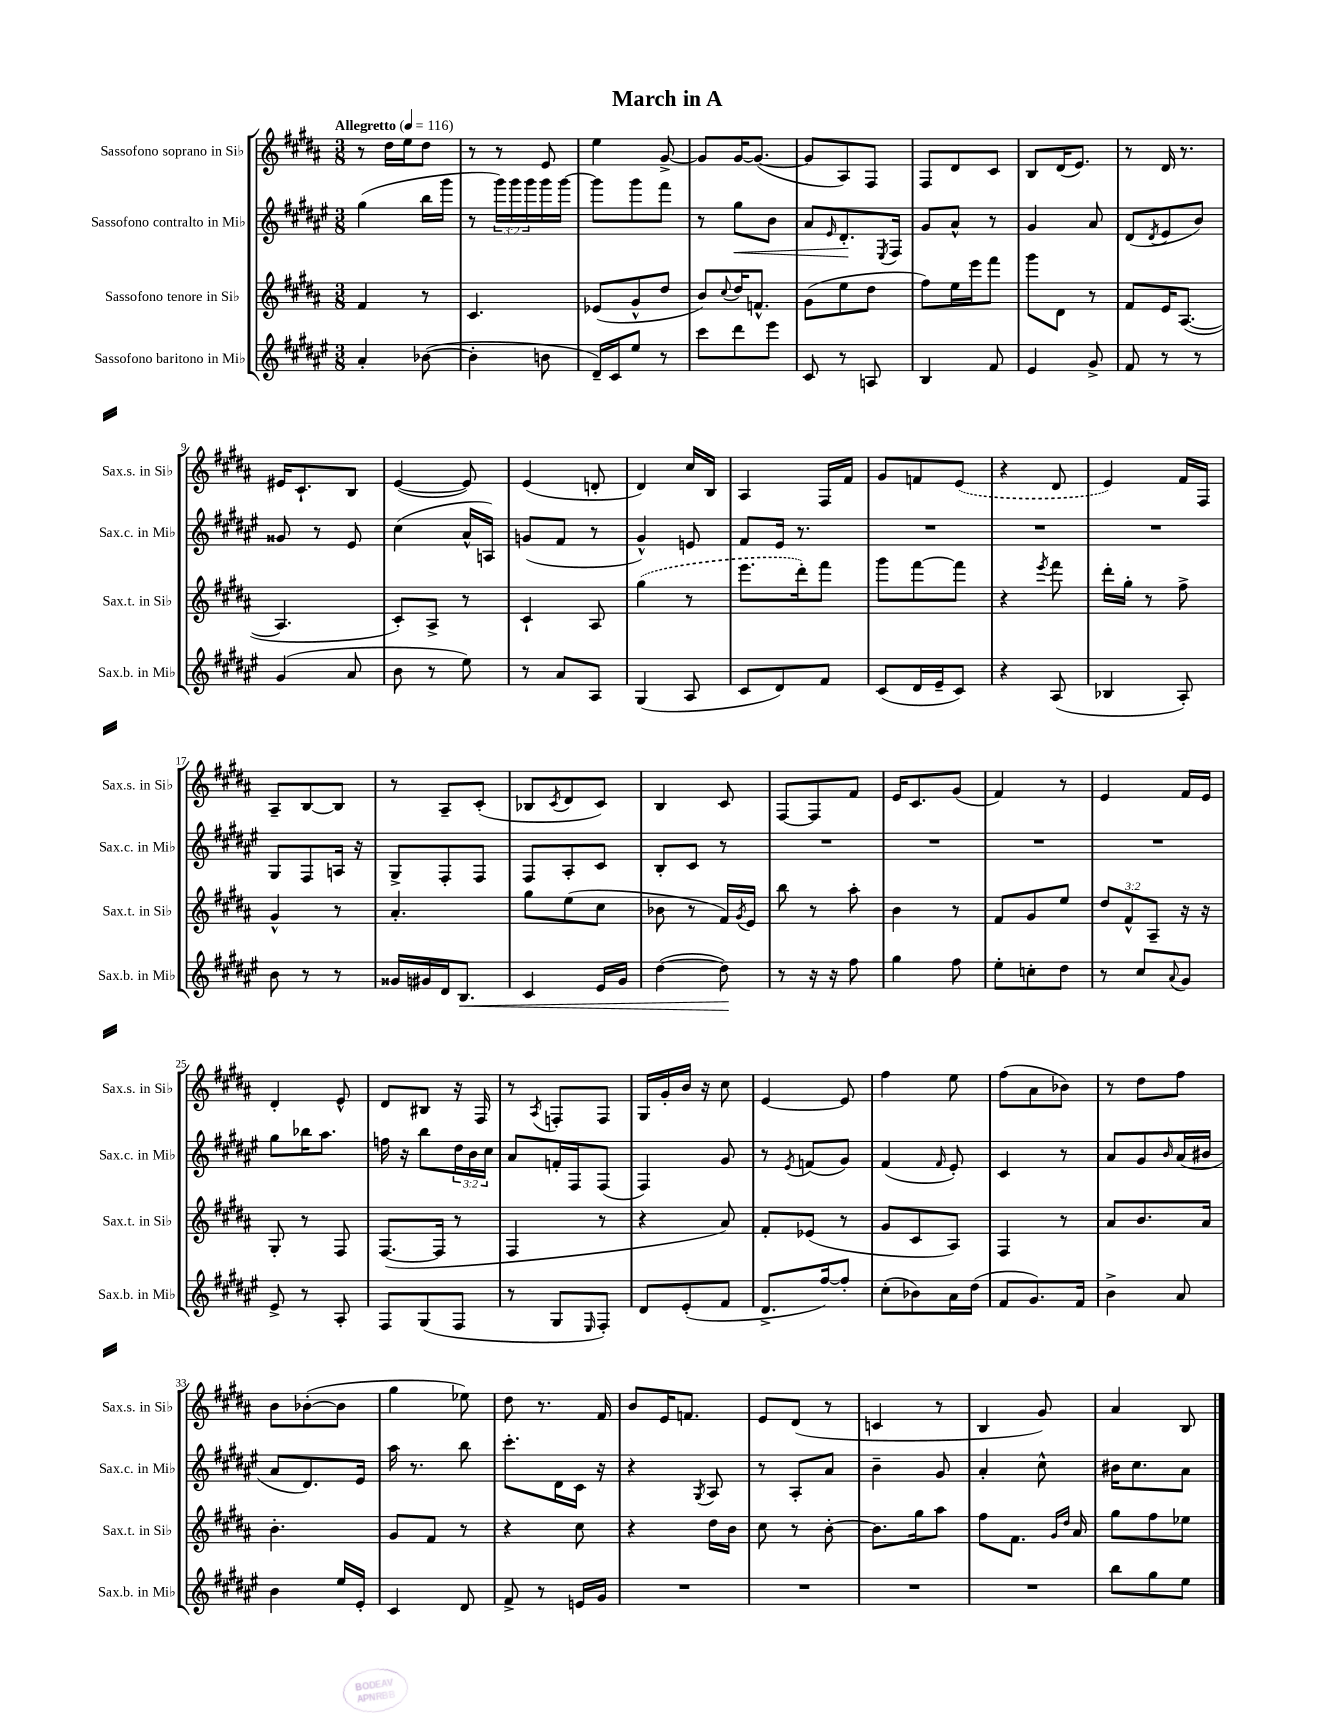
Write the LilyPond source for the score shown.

\header { title = "March in A" }
<<
\new StaffGroup <<
\new Staff = "s0" \with { instrumentName = "Sassofono soprano in Sib" shortInstrumentName = "Sax.s. in Sib" } {
    \clef treble \key b \major \numericTimeSignature \time 3/8 \tempo "Allegretto" 4 = 116
    r8 dis''16 e''16 dis''8 |
    r8 r8 e'8 |
    e''4 gis'8~-> |
    gis'8 gis'16~ gis'8.~( |
    gis'8 ais8) fis8 |
    fis8 dis'8 cis'8 |
    b8 dis'16( e'8.) |
    r8 dis'16 r8. |
    eis'16 cis'8.-! b8 |
    e'4~( e'8) |
    e'4( d'8-. |
    dis'4) cis''16 b16 |
    ais4 fis16 fis'16 |
    gis'8 f'8 \once \slurDashed e'8( |
    r4 dis'8 |
    e'4) fis'16 fis16 |
    ais8-- b8~ b8 |
    r8 ais8-- cis'8-.( |
    bes8 \acciaccatura { cis'8 } dis'8 cis'8) |
    b4 cis'8 |
    fis8~ fis8 fis'8 |
    e'16 cis'8. gis'8( |
    fis'4) r8 |
    e'4 fis'16 e'16 |
    dis'4-. e'8-^ |
    dis'8 bis8 r16 fis16 |
    r8 \acciaccatura { ais8 } f8-. f8 |
    gis16 gis'16-. b'16 r16 cis''8 |
    e'4~ e'8 |
    fis''4 e''8 |
    fis''8( ais'8 bes'8) |
    r8 dis''8 fis''8 |
    b'8 bes'8~-.( bes'8 |
    gis''4 ees''8) |
    dis''8 r8. fis'16 |
    b'8 e'16 f'8. |
    e'8 dis'8( r8 |
    c'4 r8 |
    b4 gis'8) |
    ais'4 b8 \bar "|." |
}
\new Staff = "s1" \with { instrumentName = "Sassofono contralto in Mib" shortInstrumentName = "Sax.c. in Mib" } {
    \clef treble \key fis \major \numericTimeSignature \time 3/8 \override Staff.TupletNumber.text = #tuplet-number::calc-fraction-text
    gis''4( b''16 gis'''16 |
    r8 \tuplet 3/2 { gis'''16) gis'''16 gis'''16 } gis'''16 gis'''16~ |
    gis'''8 gis'''8 fis'''8 |
    r8 gis''8\< b'8 |
    ais'8 \grace { eis'16 } dis'8.-.\! \acciaccatura { eis8 } fis16 |
    gis'8 ais'8-^ r8 |
    gis'4 ais'8 |
    dis'8( \acciaccatura { dis'8 } eis'8 b'8) |
    gisis'8 r8 eis'8 |
    cis''4( ais'16-^ a16) |
    g'8( fis'8 r8 |
    gis'4-^) e'8 |
    fis'8 eis'16 r8. |
    R4. |
    R4. |
    R4. |
    gis8 fis8 a16 r16 |
    gis8-> fis8-. fis8 |
    fis8 ais8-. cis'8 |
    b8-. cis'8 r8 |
    R4. |
    R4. |
    R4. |
    R4. |
    gis''8 bes''16 ais''8. |
    f''16 r16 b''8 \tuplet 3/2 { dis''16 b'16 cis''16 } |
    ais'8 f'16-. fis16 fis8( |
    fis4) gis'8 |
    r8 \acciaccatura { eis'8 } f'8( gis'8) |
    fis'4( \grace { fis'16 } eis'8-.) |
    cis'4 r8 |
    ais'8 gis'8 \grace { b'16 } ais'16( bis'16 |
    ais'8 dis'8.) eis'16 |
    ais''16 r8. b''8 |
    cis'''8.-. dis'16 cis'16 r16 |
    r4 \acciaccatura { gis8 } ais8 |
    r8 ais8-. ais'8 |
    b'4-- gis'8 |
    ais'4-. cis''8-^ |
    bis'16 cis''8. ais'8 \bar "|." |
}
\new Staff = "s2" \with { instrumentName = "Sassofono tenore in Sib" shortInstrumentName = "Sax.t. in Sib" } {
    \clef treble \key b \major \numericTimeSignature \time 3/8 \override Staff.TupletNumber.text = #tuplet-number::calc-fraction-text
    fis'4 r8 |
    cis'4. |
    ees'8( gis'8-^ dis''8 |
    b'8) \appoggiatura { cis''8 } dis''16 f'8.-^ |
    gis'8( e''8 dis''8 |
    fis''8) e''16 e'''16 fis'''8 |
    gis'''8 dis'8 r8 |
    fis'8 e'16 ais8.~( |
    ais4. |
    cis'8-.) ais8-> r8 |
    cis'4-! ais8 |
    \once \slurDashed gis''4( r8 |
    e'''8. dis'''16-.) fis'''8 |
    gis'''8 fis'''8~ fis'''8 |
    r4 \acciaccatura { e'''8 } fis'''8 |
    dis'''16-. gis''16-. r8 fis''8-> |
    gis'4-^ r8 |
    ais'4.-. |
    gis''8 e''8( cis''8 |
    bes'8 r8 fis'16) \acciaccatura { gis'8 } e'16 |
    b''8 r8 ais''8-. |
    b'4 r8 |
    fis'8 gis'8 e''8 |
    \tuplet 3/2 { dis''8 fis'8-^ ais8-- } r16 r16 |
    gis8-. r8 fis8 |
    fis8.~( fis16 r8 |
    fis4 r8 |
    r4 ais'8) |
    fis'8-. ees'8( r8 |
    gis'8 cis'8 ais8) |
    fis4 r8 |
    ais'8 b'8. ais'16 |
    b'4.-. |
    gis'8 fis'8 r8 |
    r4 cis''8 |
    r4 dis''16 b'16 |
    cis''8 r8 b'8~-. |
    b'8. gis''16 ais''8 |
    fis''8 fis'8. \grace { gis'16 dis''16 } ais'16 |
    gis''8 fis''8 ees''8 \bar "|." |
}
\new Staff = "s3" \with { instrumentName = "Sassofono baritono in Mib" shortInstrumentName = "Sax.b. in Mib" } {
    \clef treble \key fis \major \numericTimeSignature \time 3/8
    ais'4-. bes'8~( |
    bes'4-. b'8 |
    dis'16--) cis'16 eis''8 r8 |
    cis'''8 dis'''8 eis'''8 |
    cis'8 r8 a8 |
    b4 fis'8 |
    eis'4 gis'8-> |
    fis'8 r8 r8 |
    gis'4( ais'8 |
    b'8 r8 eis''8) |
    r8 ais'8 ais8 |
    gis4( ais8 |
    cis'8 dis'8) fis'8 |
    cis'8( dis'16 eis'16-- cis'8) |
    r4 ais8( |
    bes4 ais8-.) |
    b'8 r8 r8 |
    gisis'16 gis'16 dis'16 b8.\< |
    cis'4 eis'16 gis'16 |
    dis''4~( dis''8\!) |
    r8 r16 r16 fis''8 |
    gis''4 fis''8 |
    eis''8-. c''8-. dis''8 |
    r8 cis''8 \appoggiatura { ais'8 } gis'8 |
    eis'8-> r8 ais8-. |
    fis8 gis8( fis8 |
    r8 gis8 \grace { eis16 } fis8-.) |
    dis'8 eis'8-.( fis'8 |
    dis'8.-> fis''16~) fis''8-. |
    cis''8-.( bes'8) ais'16 dis''16( |
    fis'8 gis'8.) fis'16 |
    b'4-> ais'8 |
    b'4 eis''16 eis'16-. |
    cis'4 dis'8 |
    fis'8-> r8 e'16 gis'16 |
    R4. |
    R4. |
    R4. |
    R4. |
    b''8 gis''8 eis''8 \bar "|." |
}
>>
>>
